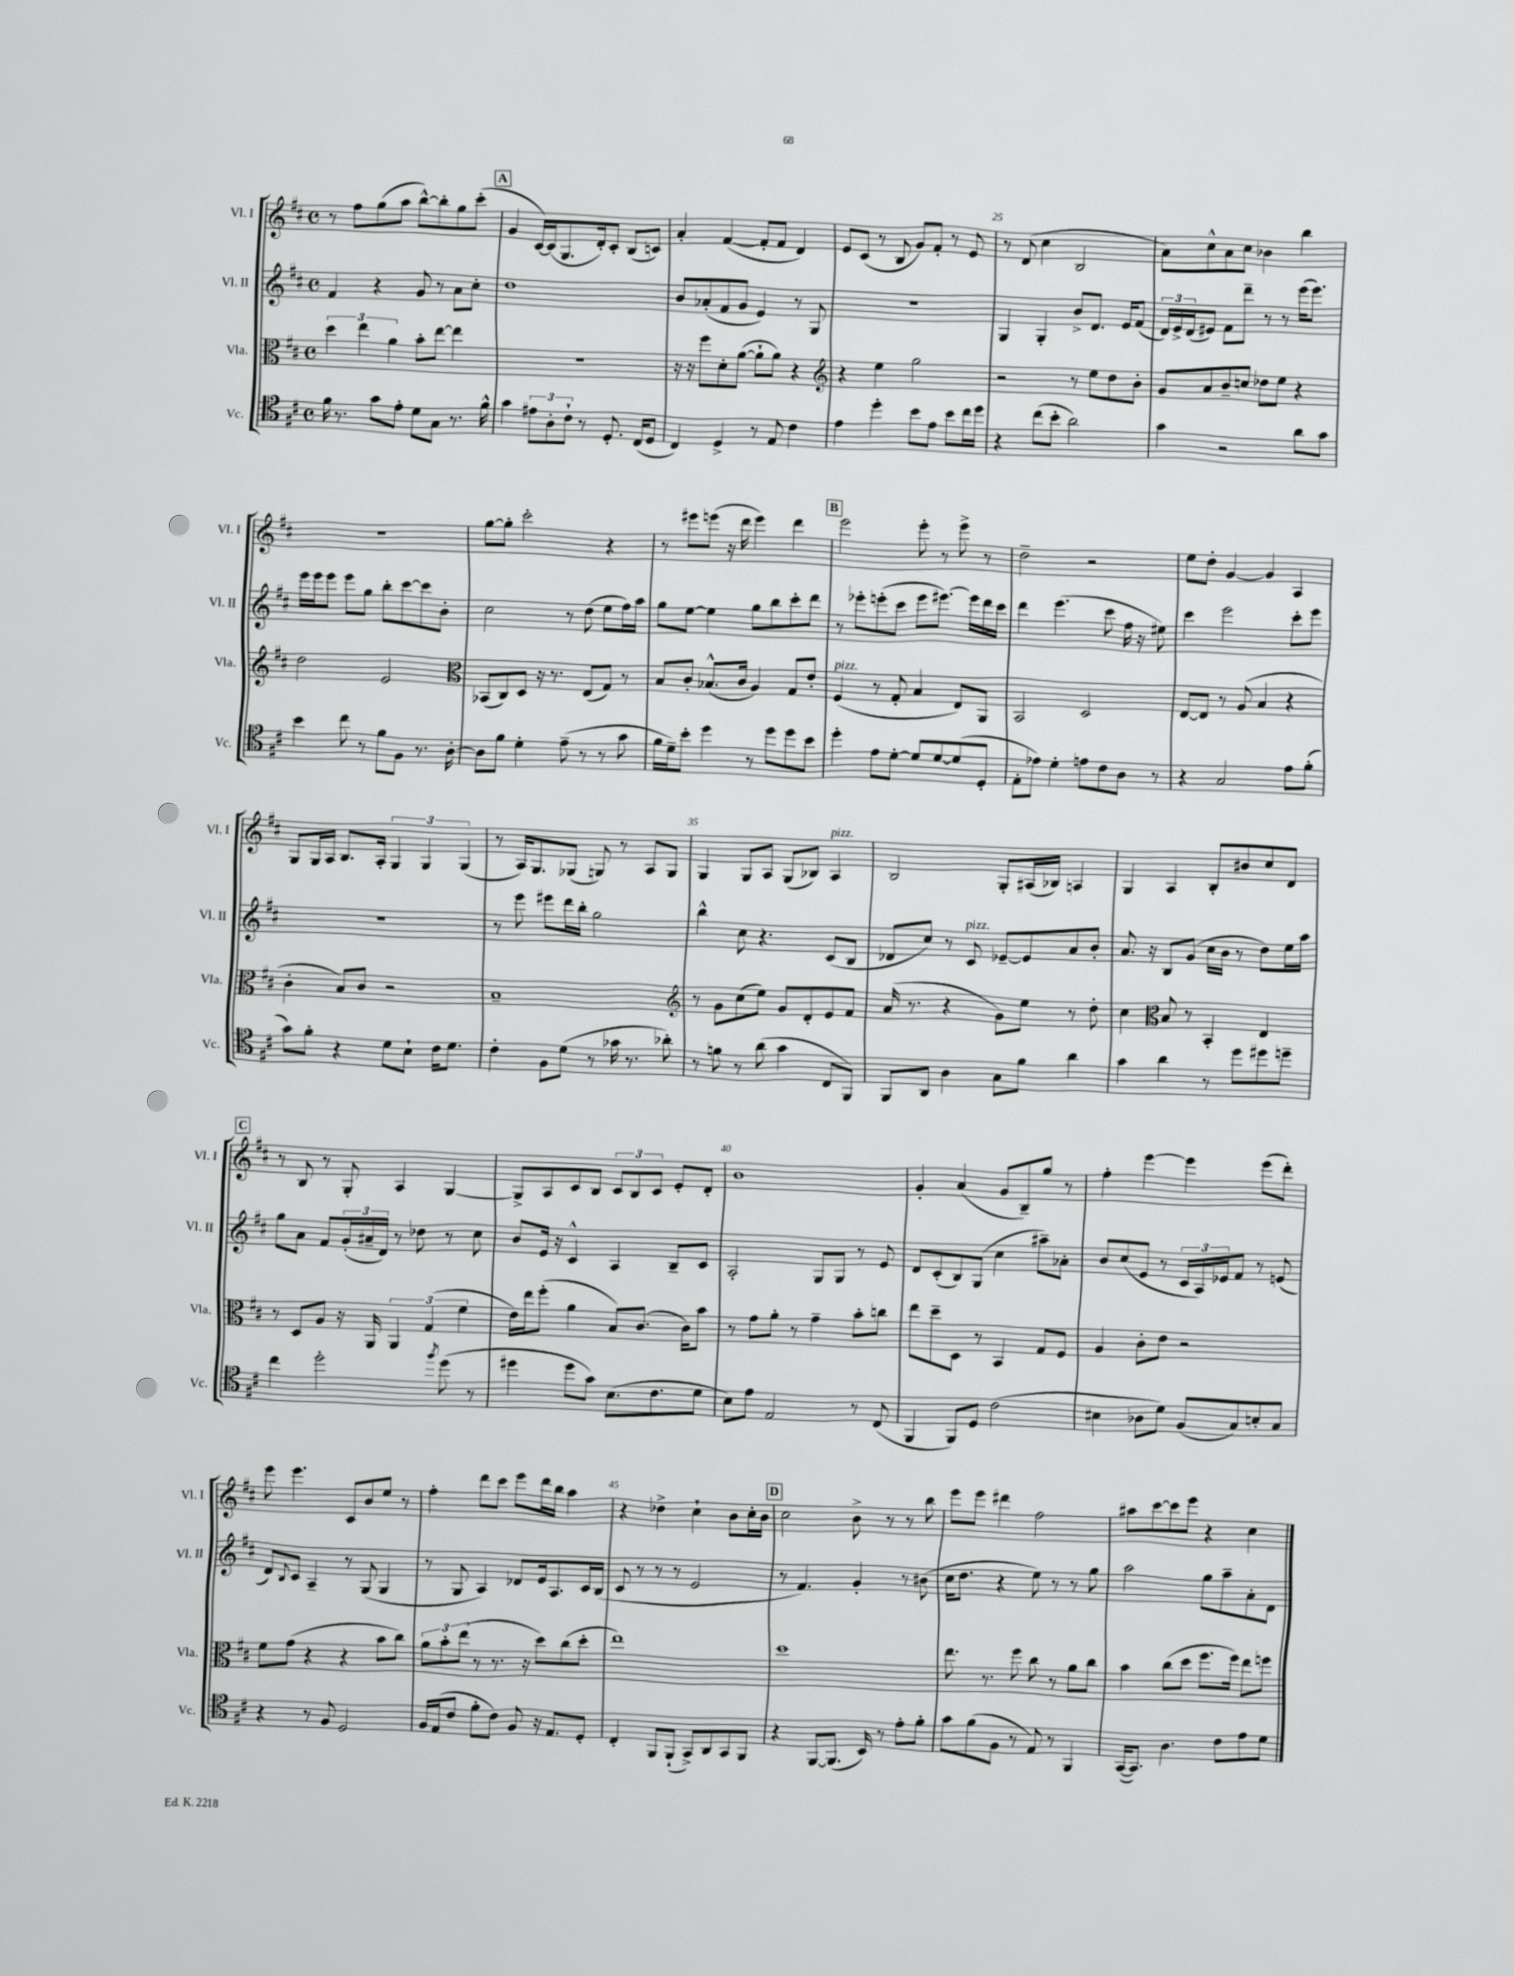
<<
\new StaffGroup <<
\new Staff = "s0" \with { instrumentName = "Vl. I" shortInstrumentName = "Vl. I" } {
    \clef treble \key d \major \defaultTimeSignature \time 4/4
    r8 fis''8 g''8( a''8 b''8~-^) b''8-. g''8 cis'''8-.( |
    \mark \markup { \box "A" } g'4 cis'16~) cis'16( g8. d'16-.) cis'8-. b8( c'8) |
    a'4-. fis'4~( fis'8-. fis'8 d'4) |
    e'8 cis'8( r8 b8 g'8) fis'8-. r8 e'8 |
    r8 d'8( cis''4 b2 |
    a'8) cis''8-^ a'8 cis''8 bes'4 b''4 |
    R1 |
    g''8~ g''8-. cis'''2-. r4 |
    r8 eis'''8 e'''8( r16 d'''16 e'''4) d'''4 |
    \mark \markup { \box "B" } e'''2 e'''8-. r8 e'''8-> r8 |
    d''2-- r2 |
    e''8 d''8-. g'4~ g'4 a4 |
    g8 g16 a16 b8. a16-. \tuplet 3/2 { g4 g4 g4( } |
    r8 a16) g8. ges8( g8) r8 a8 g8 |
    g4 g8 a8 g8( bes8) a4^\markup { \italic "pizz." } |
    b2 g8-. ais16( bes16) a4 |
    g4 a4 b8-. bis'8 cis''8 d'8 |
    \mark \markup { \box "C" } r8 b8 r8 g8-. a4 g4~ |
    g8-> a8 cis'8 b8 \tuplet 3/2 { cis'8 b8 cis'8 } e'8-. d'8-. |
    b'1 |
    g'4-. a'4( g'8 b8--) g''8 r8 |
    fis''4-. e'''4~ e'''4 e'''8( d'''8-.) |
    e'''8 e'''4. cis'8 b'8 e''8 r8 |
    fis''4-. d'''8 cis'''8 e'''8 d'''16 b''16 a''4 |
    r4 des''4-> cis''4-! b'8 cis''16-. b'16 |
    \mark \markup { \box "D" } cis''2 b'8-> r8 r8 b''8 |
    e'''8 e'''8 dis'''4 fis''2 |
    ais''8 cis'''8~ cis'''8 e'''8 r4 cis''4 \bar "|." |
}
\new Staff = "s1" \with { instrumentName = "Vl. II" shortInstrumentName = "Vl. II" } {
    \clef treble \key d \major \defaultTimeSignature \time 4/4
    fis'4 r4 g'8 r8 a'8 cis''8-. |
    \mark \markup { \box "A" } d''1 |
    b'8 aes'8-.( fis'8 g'8 e'4) r8 g8 |
    R1 |
    g4 g4-. b'8-> d'8. e'16 fis'8( |
    \tuplet 3/2 { d'16) e'16-> d'16( } eis'8) fis'8 d'''8-- r8 r8 e'''16( e'''8.) |
    e'''16 e'''16 e'''8 e'''8 g''8 b''8-. cis'''8~ cis'''8 b'8-. |
    cis''2 r8 d''8( e''8 fis''16) a''16 |
    g''8 e''8~ e''4 g''8 b''8 cis'''8-. d'''8 |
    \mark \markup { \box "B" } r8 ees'''8-. e'''8-.( cis'''8 e'''8 eis'''8.~) eis'''16 d'''16 cis'''16 |
    d'''4 e'''4.( cis'''8 fis''16 r16 eis''8) |
    cis'''4 e'''2 cis'''8-. e'''8 |
    R1 |
    r8 e'''8 eis'''8 d'''16 b''16-. g''2 |
    b''4-^ cis''8 r4. cis'8( b8 |
    des'8 cis''8) r8 cis'8^\markup { \italic "pizz." } ees'8~-- ees'8 a'8 b'8-. |
    a'8. r16 b8 g'8( cis''16 b'16 r8 d''8) e''16 a''16 |
    \mark \markup { \box "C" } g''8 a'8 fis'8 \tuplet 3/2 { g'16-.( ais'16-- d'16) } r8 des''8 r8 cis''8 |
    b'8 e'16 r16 cis'4-^ a4 b8-- cis'8 |
    a2-. g8 g8 r8 e'8 |
    d'8 cis'8-.( b8) g8( cis''4 ais''8--) aes'8-. |
    b'8 cis''8( e'8 r8 \tuplet 3/2 { cis'16 a16) ees'16 } fis'8 r8 e'8( |
    d'8) \appoggiatura { b8 } cis'8 a4-- r8 g8( g4 |
    r8 g8 a4) des'8 e'16 a8. cis'16 b16( |
    cis'8 r8 r8 r8 e'2 |
    \mark \markup { \box "D" } r8 fis'4.) g'4-. r8 bis'8( |
    cis''16 d''8. r4 e''8) r8 r8 g''8 |
    a''2 g''8 a''8-- a'8-. d'8 \bar "|." |
}
\new Staff = "s2" \with { instrumentName = "Vla." shortInstrumentName = "Vla." } {
    \clef alto \key d \major \defaultTimeSignature \time 4/4
    \tuplet 3/2 { d''4 e''4 a'4 } b'8-. e''8~ e''4 |
    \mark \markup { \box "A" } R1 |
    r16 r16 fis''8 d'8-. a'8~( a'8-! a'8) r4 |
    \clef treble r4 e''4 g''2 |
    r2 r8 e''8 d''8 b'8-. |
    g'8 a'8 b'8-- c''8 des''8 e''8 r4 |
    d''2 e'2 |
    \clef alto bes,8( cis8) d8 r16 r8. e8( g8) r8 |
    b8 cis'8-. bes8.-^( cis'16 a4) g8 e'8-. |
    \mark \markup { \box "B" } fis4^\markup { \italic "pizz." }( r8 g8-. b4 e8) a,8 |
    b,2 d2 |
    e8~ e8 r8 a8( b4 r4 |
    cis'4-. b8) cis'8 r2 |
    b1-- |
    \clef treble r8 g'8 cis''8( e''8) g'8 d'8-. e'8 fis'8 |
    a'16( r8. r4 g'8) e''8 r8 d''8-. |
    cis''4 \clef alto b8 r8 b,4-. e4 |
    \mark \markup { \box "C" } r8 d8 a8 r16 a,16 \tuplet 3/2 { a,4 g4( fis'4 } |
    e'16) e''16 fis''8-.( a'4 b8) cis'8.( cis'16) b'8 |
    r8 g'8 a'8-. r8 g'4-- b'8-. c''8 |
    e''8 d''8-- d8 r8 b,4 g8 fis8 |
    a4 cis'8-. e'8 r2 |
    fis'8 g'8( r4 r4 b'8 cis''8) |
    \tuplet 3/2 { a'8 b'8-. e''8( } r8 r8. r16 d''8) cis''8( d''8-. |
    e''1) |
    \mark \markup { \box "D" } d''1 |
    e''8. r8. fis''8 cis''8 r8 a'8 cis''8 |
    b'4 cis''8( d''8 fis''8. fis''16) e''8 f''8 \bar "|." |
}
\new Staff = "s3" \with { instrumentName = "Vc." shortInstrumentName = "Vc." } {
    \clef tenor \key d \major \defaultTimeSignature \time 4/4
    fis'16 r8. g'8 e'8-. d'8 g8 r8. fis'16-^ |
    \mark \markup { \box "A" } g'4 \tuplet 3/2 { eis'8 a8-. cis'8-! } r8 d8.-. cis16( d8 |
    cis4) d4-> r8 e8 cis'4 |
    e'4 d''4-. b'8 e'8 b'8 cis''16 d''16 |
    r4 cis''8( b'8-. a'2) |
    g'4 r2 a'8 g'8 |
    b'4 cis''8 r8 fis'8 fis8 r8. a16~-. |
    a8 fis'8 d'4-. e'8--( r8 r8 g'8 |
    fis'16 d'16--) b'8-. d''4 r8 d''8 d''8 b'8 |
    \mark \markup { \box "B" } d''4-. e'8 d'8~-. d'8 d'8~ d'8( d8-. |
    e8-. ees'8) d'4-. e'8 cis'8 a8 r8 |
    r4 g2 e'8 fis'8-.( |
    g'8) fis'8-. r4 d'8 b8-! cis'16 d'8. |
    cis'4-. fis8 d'8( r8 ges'16 r8. aes'8-.) |
    r8 f'8 r8 a'8( g'4 cis8 fis,8) |
    fis,8 a,8 a4 g8 fis'8 a'4 |
    g'4 a'4 r8 d''8 dis''8 d''8-- |
    \mark \markup { \box "C" } cis''4 d''2-. \acciaccatura { fis''8 } d''8( r8 |
    dis''4 dis''8 g'8) b8.( cis'8. d'8 |
    b8) e'8 e2 r8 cis8( |
    fis,4 fis,8) d8 cis'2( |
    bis4 aes8 d'8) fis8( g8) b8-. g8 |
    r4 r8 fis8 d2 |
    fis16 e16( cis'8 fis'8-. cis'8) fis8 r16 e8. d8-. |
    cis4-. fis,8 fis,8-!( g,8->) a,8 g,8 fis,8 |
    \mark \markup { \box "D" } r4 fis,8~ fis,8.( b,16) r8 e'8-. fis'8-. |
    g'8 fis'8( fis8 r8 e8) r8 fis,4 |
    g,16~( g,8.) a4. cis'8 e'8 d'8 \bar "|." |
}
>>
>>
\layout { \context { \Score currentBarNumber = #21 \override BarNumber.break-visibility = ##(#f #t #t) barNumberVisibility = #(every-nth-bar-number-visible 5) } }
